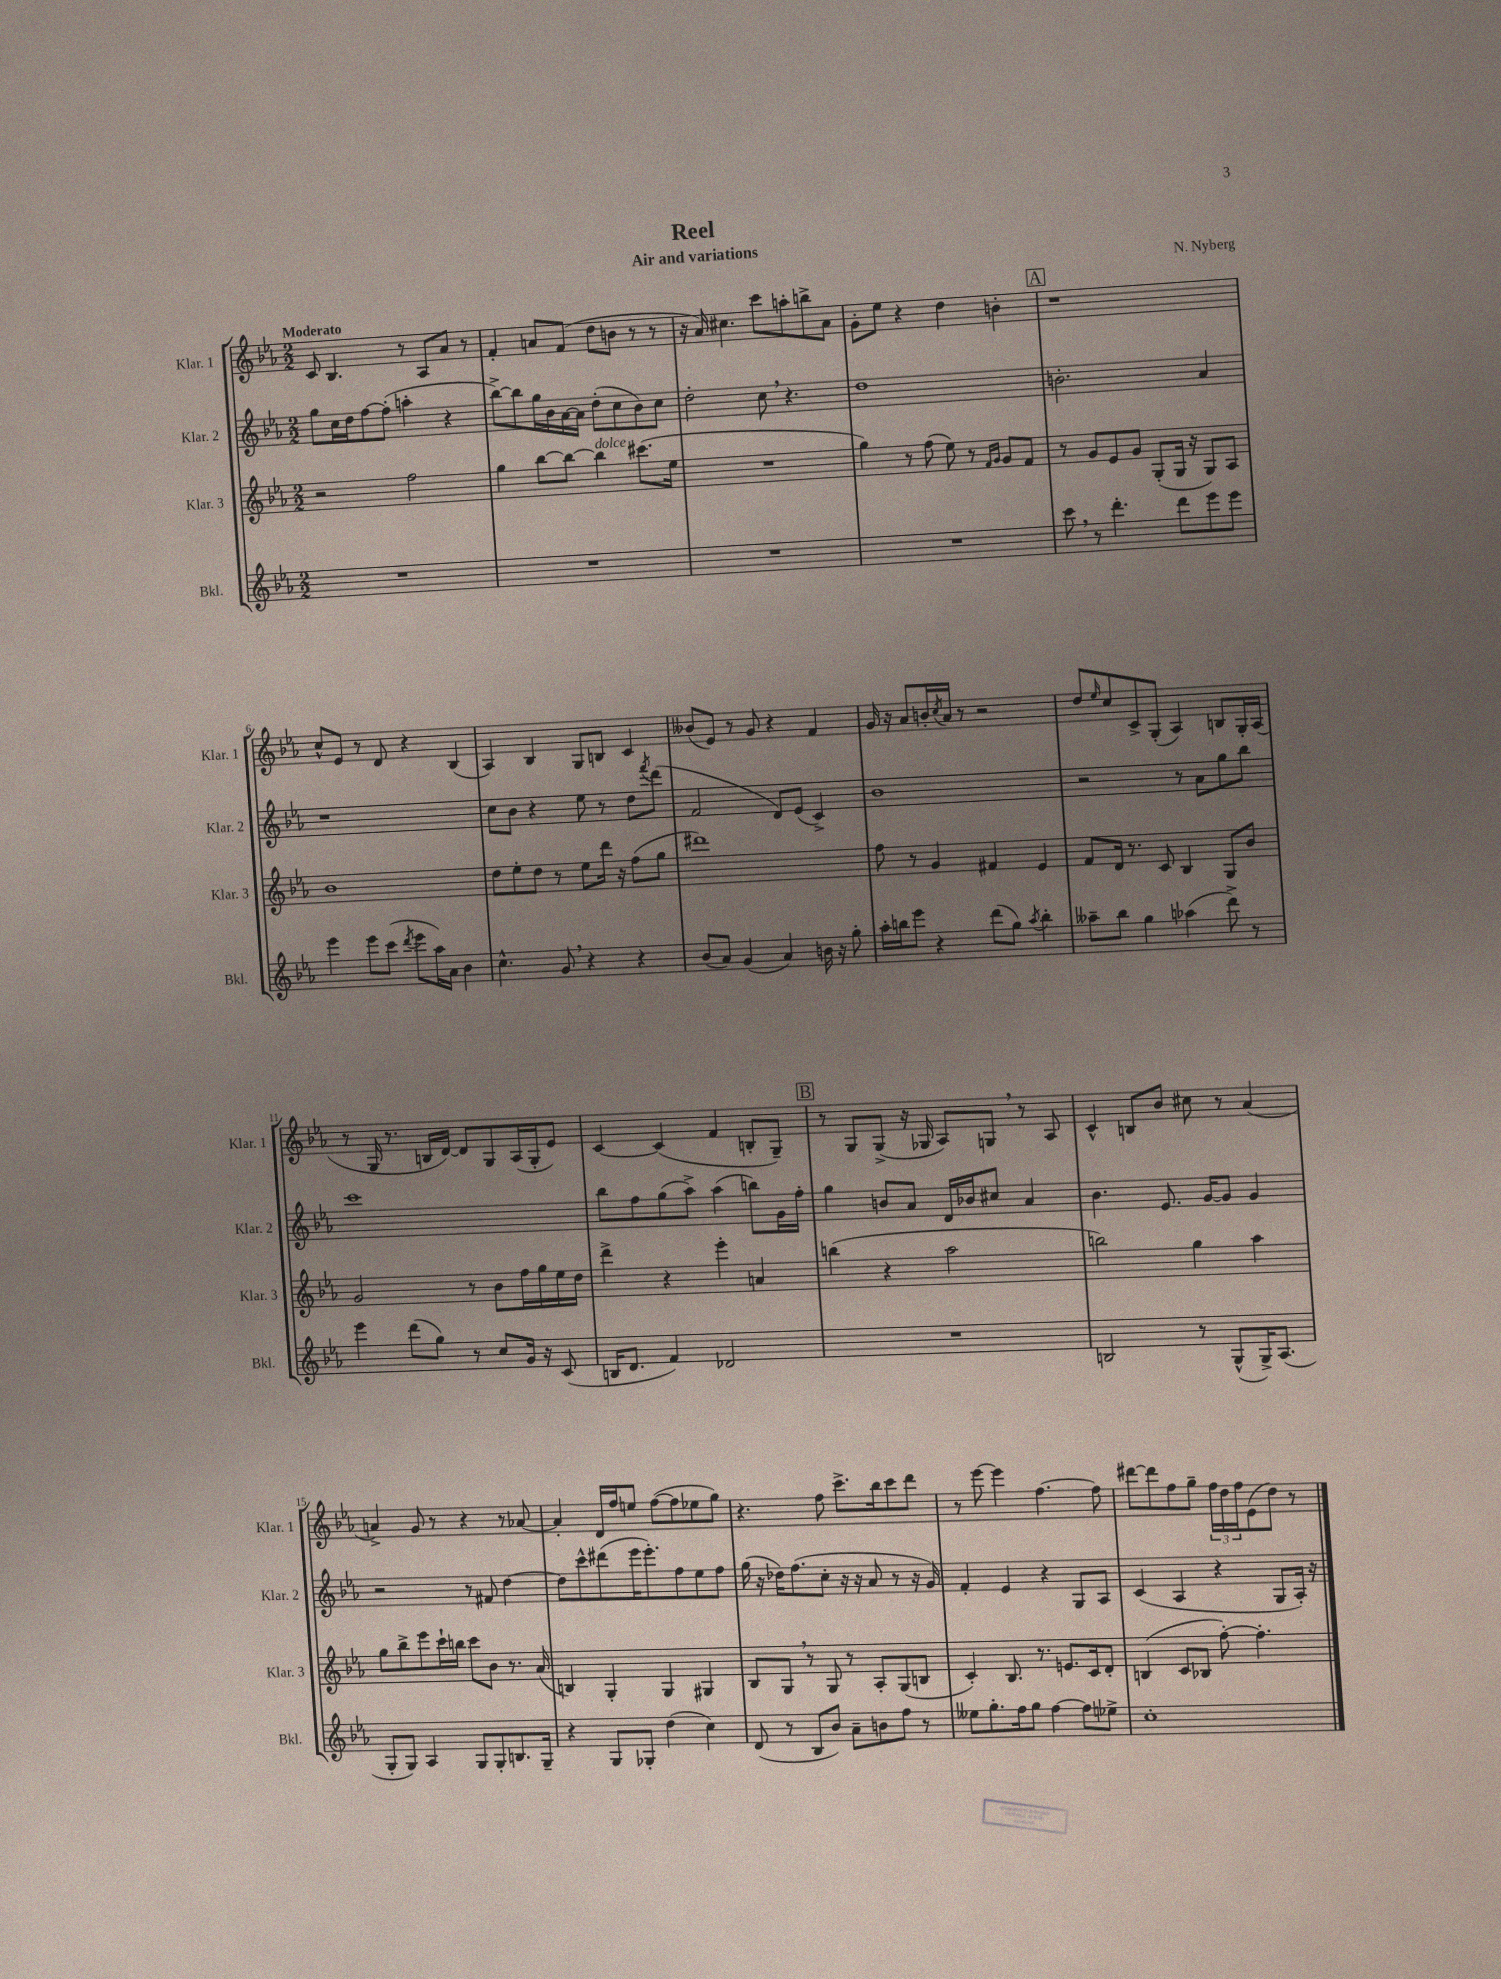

**kern	**kern	**kern	**kern
*part4	*part3	*part2	*part1
*staff4	*staff3	*staff2	*staff1
*I"Bkl.	*I"Klar. 3	*I"Klar. 2	*I"Klar. 1
*I'Bkl.	*I'Klar. 3	*I'Klar. 2	*I'Klar. 1
*clefG2	*clefG2	*clefG2	*clefG2
*k[b-e-a-]	*k[b-e-a-]	*k[b-e-a-]	*k[b-e-a-]
*M2/2	*M2/2	*M2/2	*M2/2
=1	=1	=1	=1
!	!	!	!LO:TX:a:B:t=Moderato
1r	2r	8gg\L	8c/
.	.	16cc\L	4.B-/
.	.	16dd\J	.
.	.	[8ff\	.
.	.	(8ff'\J]	.
.	2ff\	4aan'\	8r
.	.	.	8A-/L
.	.	4r	8a-/J
.	.	.	8r
=2	=2	=2	=2
1r	4gg\	[8bb-^\L)	4f'/
.	.	8bb-\]	.
.	[8bb-\L	16gg\L	8an/L
.	.	16b-\	.
.	8bb-\J_	[16a-\	(8f/J
.	.	16a-\JJ]	.
!	!LO:TX:a:i:t=dolce	!	!
.	4bb-\]	(8dd'\L	8dd\L
.	.	8cc\	8bn\J
.	(8.ccc#X\L	8b-\)	8r
.	.	8cc\J	8r
.	16ee-\Jk	.	.
=3	=3	=3	=3
1r	1r	2dd'\	16r
.	.	.	16a-/)
.	.	.	4.cc#X\
.	.	8cc,\	8ccc\L
.	.	4.r	8aan'\
.	.	.	8bbn^\
.	.	.	8a-\J
=4	=4	=4	=4
1r	4gg\)	1dd	8g'\L
.	.	.	8ee-\J
.	8r	.	4r
.	(8ff\	.	.
.	8ee-\)	.	4dd\
.	8r	.	.
.	16qqf/LL	.	.
.	16qqg/JJ	.	.
.	8g/L	.	4bn'\
.	8f/J	.	.
!!LO:REH:place=s1:t=A
=5	=5	=5	=5
8ccc,\	8r	2.bn'\	1r
8r	8g/L	.	.
4.ddd'\	8e-/	.	.
.	8g/J	.	.
.	(8G'/L	.	.
8ddd\L	16G/Jk	.	.
.	16r	.	.
8eee-\	8G/L)	4a-/	.
8eee-\J	8A-/J	.	.
!!LO:LB:g=z
=6	=6	=6	=6
4eee-\	1b-	1r	8cc^^/L
.	.	.	8e-/J
8eee-\L	.	.	8r
(8ccc\J	.	.	8d/
8qddd/	.	.	.
8eee-\L	.	.	4r
16aa-\L)	.	.	.
16a-\JJ	.	.	.
4b-\	.	.	(4B-/
=7	=7	=7	=7
4.cc^^\	8dd\L	8cc\L	4A-/)
.	8ee-'\	8b-\J	.
.	8dd\J	4r	4B-/
8g,/	8r	.	.
4r	8ee-\L	8ee-\	8G/L
.	16ddd\Jk	8r	8Bn/J
.	16r	.	.
4r	(8ff\L	8dd\L	4c/
.	.	8qfff/	.
.	8gg\J	(8ddd\J	.
=8	=8	=8	=8
(8b-/L	1ddd#X)	2f/	(8b--X/L
8a-/J)	.	.	8e-/J)
(4g/	.	.	8r
.	.	.	8g/
4a-/)	.	8d/L)	4r
.	.	(8e-/J	.
16bn\	.	4c^/)	4f/
16r	.	.	.
8gg'\	.	.	.
=9	=9	=9	=9
16aa-'\LL	8ff\	1b-	16g/
16bbn\J	.	.	16r
8eee-\J	8r	.	8a-/L
4r	4g/	.	16bn'/L
.	.	.	8qcc/
.	.	.	16a-/JJ
.	.	.	8r
(8ddd\L	4f#X/	.	2r
8gg\J)	.	.	.
8qaa-/	.	.	.
4bb'\	4e-/	.	.
=10	=10	=10	=10
8aa--X~\L	8f/L	2r	8dd/L
.	.	.	16qqee-/
8bb-\J	16d/Jk	.	8cc/
.	8.r	.	.
4gg\	.	.	8c^/
.	8c/	.	(8G'/J
(4aa-X\	4B-/	8r	4A-/)
.	.	8a-\L	.
8ddd^\)	8G/L	8gg\	8Bn/L
8r	8b-/J	8bb-\J	16G'/L
.	.	.	(16A-/JJ
!!LO:LB:g=z
=11	=11	=11	=11
4eee-\	2g/	1ccc	8r
.	.	.	16G/
.	.	.	8.r
(8ddd\L	.	.	.
8gg\J)	.	.	16Bn/LL
.	.	.	[16d/JJ)
8r	8r	.	8d/L]
8cc/L	8b-\L	.	8G/
16g/Jk	16ff\L	.	(16A-/L
16r	16gg\	.	16G'/J
(8c/	16ee-\	.	8e-/J)
.	16dd\JJ	.	.
=12	=12	=12	=12
16Bn/KL	4ddd^\	8bb-\L	[4c/
8.d/J	.	.	.
.	.	8ff\	.
4f/)	4r	(8gg\	(4c/]
.	.	8aa-^\J)	.
2d-X/	4eee-'\	(4aa-\	4f/
.	4an/	8bbn\L)	8Bn'/L
.	.	16g\L	8G~/J)
.	.	16ff'\JJ	.
!!LO:REH:place=s1:t=B
=13	=13	=13	=13
1r	(4bbn\	4gg\	8r
.	.	.	8G/L
.	4r	8bn/L	(8G^/J
.	.	8a-/J	16r
.	.	.	16G-X/
.	2aa-\	16d/LL	8A-/L)
.	.	16b-X/J	.
.	.	8cc#X/J	8Gn,/J
.	.	4a-/	8r
.	.	.	8A-/
=14	=14	=14	=14
2Bn/	2bbn\)	4.b-\	4c^^/
.	.	.	8Bn/L
.	.	8.e-/	8b-/J
8r	4gg\	.	8cc#X\
.	.	[16g/KL	.
(8G^^/L	.	8g/J]	8r
16G^/K)	4aa-\	4g/	(4a-/
(8.A-/J	.	.	.
!!LO:LB:g=z
=15	=15	=15	=15
8G'/L	8gg\L	2r	4an^/)
8G/J)	8bb-^\	.	.
4A-/	8eee-\	.	8g/
.	16ccc`\L	.	8r
.	16bbn\JJ	.	.
8G/L	8ccc\L	8r	4r
8G'/	8b-\J	8f#X/	.
8.Bn/	8.r	[4dd\	8r
.	.	.	[8a-X/
16G~/Jk	(16a-/	.	.
=16	=16	=16	=16
4r	4Bn/)	8dd\L]	4a-'/]
.	.	8ccc^^\	.
8G/L	4G'/	(8ddd#X\	16d/LL
.	.	.	16ff/J
8G-X'/J	.	16eee-\K	8een/J
.	.	8.eee-'\)	.
(4dd\	4G/	.	([8ff\L
.	.	8ff\	8ff\]
4cc\)	4G#X/	8ee-\	8ee-X\
.	.	8ff\J	8gg\J)
=17	=17	=17	=17
(8d/	8B-/L	(16gg\	4.r
.	.	16r	.
8r	8G,/J	16dd-X\KL)	.
.	.	(8.ff\	.
8B-/L	8r	.	.
8b-/J)	8G/	8cc'\J	8ff\
8a-~\L	8r	16r	8.ccc^\L
.	.	16r	.
8bn\	8A-'/L	8a-/	.
.	.	.	16bb-\k
8ff\J	(8G/	8r	8ccc\
8r	8Bn/J	16r	8ddd\J
.	.	16g/)	.
=18	=18	=18	=18
8ee--X\L	4c'/)	4f'/	8r
8.gg'\	.	.	[8eee-\
.	8.B-/	4e-/	4eee-\]
16ff\k	.	.	.
8gg\J	.	.	.
.	8.r	.	.
[4ff\	.	4r	[4.ff\
.	8.en/L	.	.
8ff\L]	.	8G/L	.
.	16c/k	.	.
8ee-X^\J	8d'/J	8A-/J	8ff\]
=19	=19	=19	=19
1cc'	(4Bn/	(4c/	[8ddd#X\L
.	.	.	8ddd#\]
.	8c/L	4A-/	8ff\
.	8B-X/J	.	8gg~\J
.	[8ff'\)	4r	24ff\LL
.	.	.	24dd\
.	.	.	24ff\J
.	4.ff'\]	.	(8e-\
.	.	8G/L	8dd\J)
.	.	16A-'/Jk)	8r
.	.	16r	.
==	==	==	==
*-	*-	*-	*-
